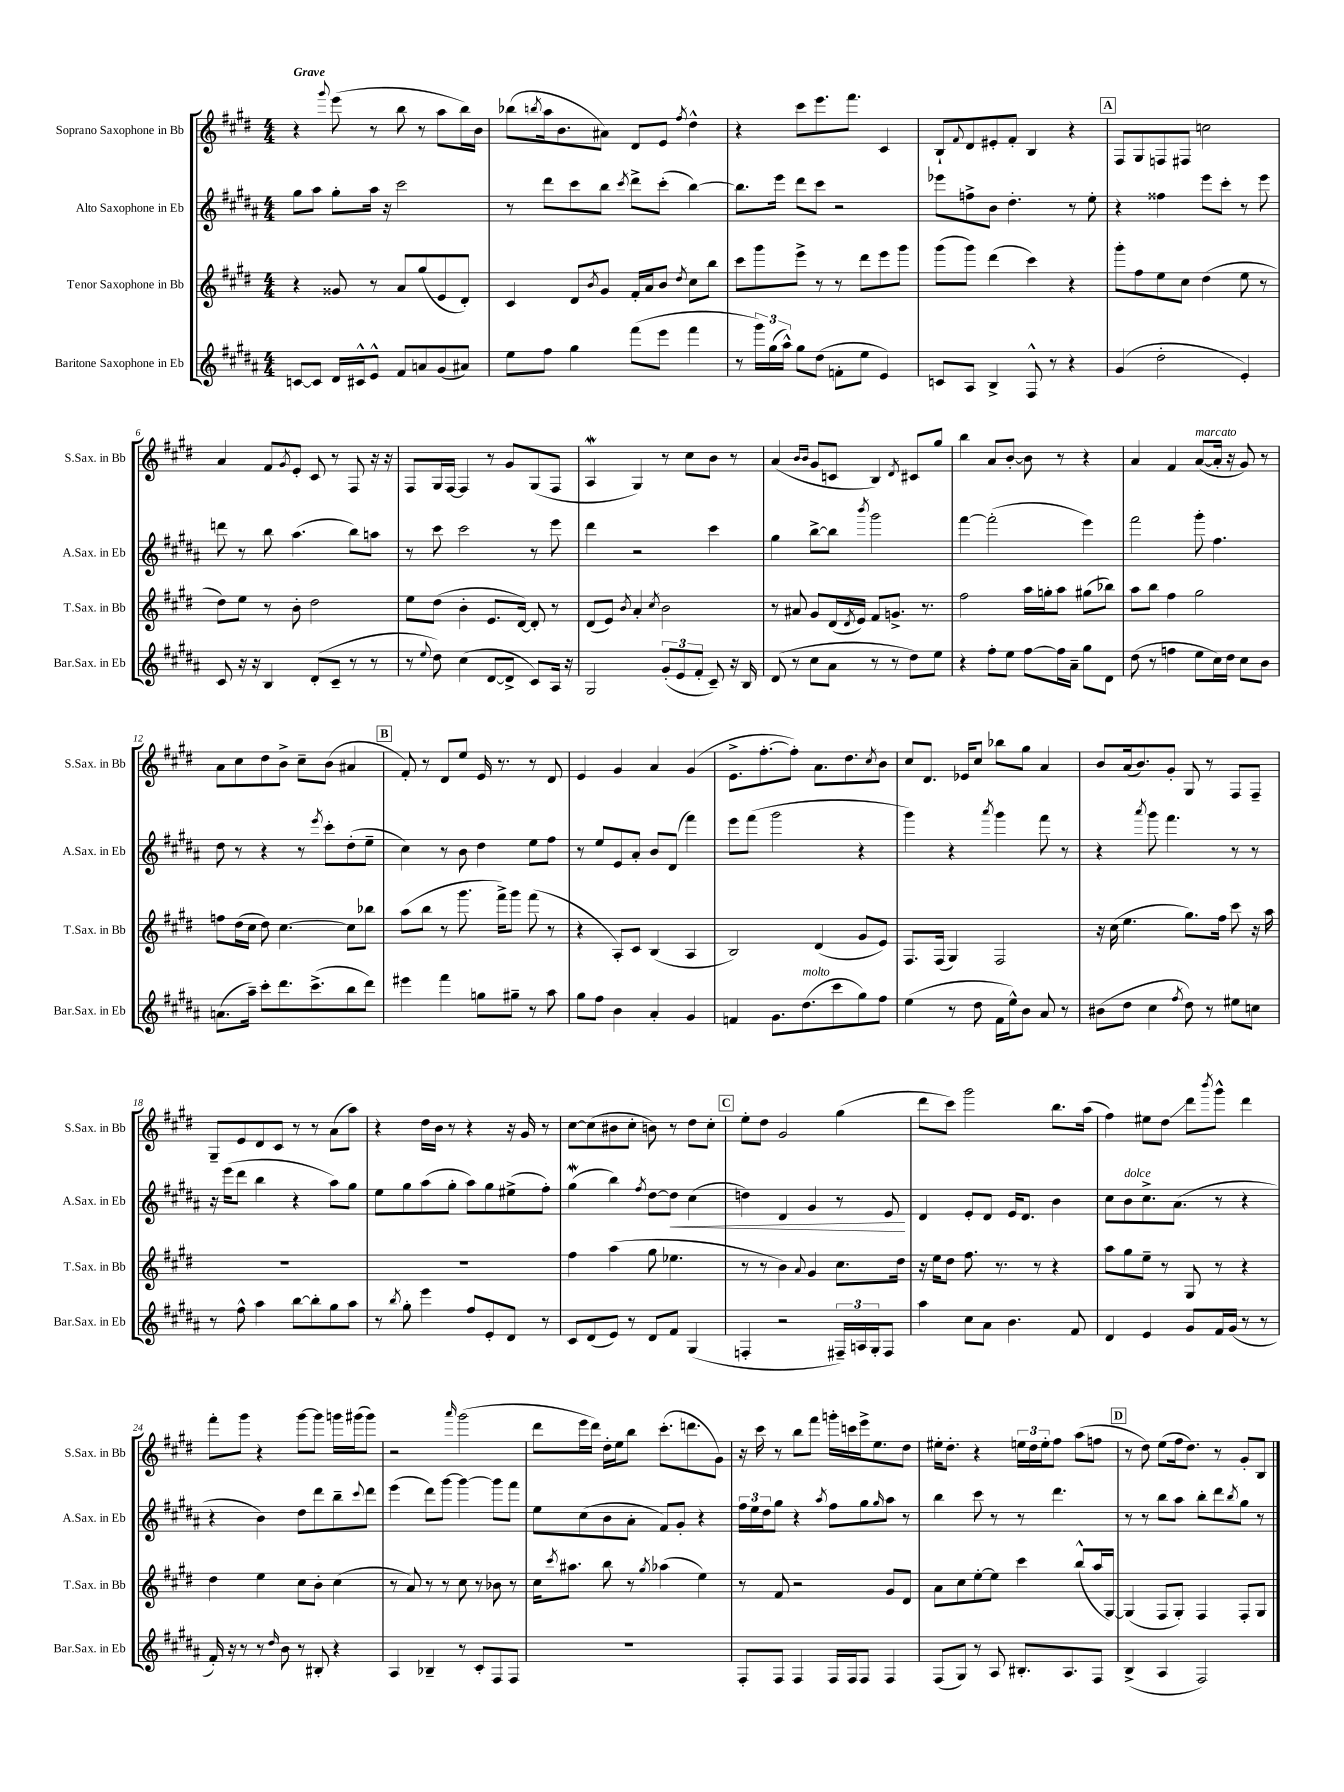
<<
\new StaffGroup <<
\new Staff = "s0" \with { instrumentName = "Soprano Saxophone in Bb" shortInstrumentName = "S.Sax. in Bb" } {
    \clef treble \key e \major \numericTimeSignature \time 4/4 \tempo "Grave"
    r4 \appoggiatura { gis'''8 } e'''8( r8 b''8 r8 a''8 b''16) b'16 |
    bes''8( \acciaccatura { b''8 } a''16 b'8. ais'8) dis'8 e'8 \acciaccatura { fis''8 } dis''4-^ |
    r4 cis'''8 e'''8. fis'''8. cis'4 |
    b8-! \appoggiatura { fis'8 } dis'8 eis'8-. fis'8-. b4 r4 |
    \mark \markup { \box "A" } fis8 gis8 f8 fis8 c''2 |
    a'4 fis'8 \acciaccatura { gis'8 } e'8-. cis'8 r8 fis8 r16 r16 |
    fis8 gis16 fis16~ fis4 r8 gis'8 gis8( fis8 |
    a4\mordent gis4) r8 cis''8 b'8 r8 |
    a'4( \grace { b'16 b'16 } gis'8 c'8 b4) \acciaccatura { dis'8 } cis'8 gis''8 |
    b''4 a'8 b'8~-. b'8 r8 r4 |
    a'4 fis'4 a'8~^\markup { \italic "marcato" }( a'16-. r16 gis'8) r8 |
    a'8 cis''8 dis''8 b'8-> cis''8-- b'8( ais'4 |
    \mark \markup { \box "B" } fis'8-.) r8 dis'8 e''8 e'16 r8. r8 dis'8 |
    e'4 gis'4 a'4 gis'4( |
    e'8.-> fis''8.~-. fis''8-.) a'8. dis''8. \acciaccatura { cis''8 } b'8 |
    cis''8 dis'8. ees'16 cis''8 bes''8 gis''8 a'4 |
    b'8 a'16( b'8.) gis'8-. gis8 r8 fis8 fis8-- |
    gis8-- e'8 dis'8 cis'8 r8 r8 a'8( a''8) |
    r4 dis''16 b'16 r8 r4 r16 gis'16 r8 |
    cis''8~ cis''8( bis'8 cis''8-. b'8) r8 dis''8 cis''8-. |
    \mark \markup { \box "C" } e''8-. dis''8 gis'2 gis''4( |
    dis'''8 cis'''8) gis'''2 b''8. a''16( |
    fis''4) eis''8 dis''8\glissando dis'''8 \acciaccatura { b'''8 } gis'''8-^ dis'''4 |
    fis'''8-. gis'''8 r4 gis'''8~ gis'''8 g'''16 gis'''16( gis'''8) |
    r2 \grace { a'''16 } gis'''2( |
    dis'''8 e'''16 dis'''16) dis''16-. e''16 b''8 cis'''8.-.( d'''8. gis'8) |
    r16 cis'''16 r8 b''8 fis'''8 g'''16-. c'''16 e'''16-> e''8. dis''8 |
    eis''16-. dis''8.-. r4 \tuplet 3/2 { e''16 dis''16 e''16-. } fis''8 a''8( f''8 |
    \mark \markup { \box "D" } r8 dis''8) e''8( fis''16 dis''8.) r8 gis'8-. b8 \bar "|." |
}
\new Staff = "s1" \with { instrumentName = "Alto Saxophone in Eb" shortInstrumentName = "A.Sax. in Eb" } {
    \clef treble \key b \major \numericTimeSignature \time 4/4
    gis''8 ais''8 gis''8-. ais''16 r16 cis'''2 |
    r8 dis'''8 cis'''8 b''8 \acciaccatura { cis'''8 } dis'''8-> cis'''8-.( b''4~) |
    b''8. e'''16 dis'''8 cis'''8 r2 |
    ees'''8 f''8-> b'8 dis''4.-. r8 e''8-. |
    \mark \markup { \box "A" } r4 fisis''4 e'''8 cis'''8-. r8 e'''8 |
    d'''8 r8 b''8 ais''4.( b''8) a''8 |
    r8 cis'''8 cis'''2 r8 e'''8 |
    dis'''4 r2 cis'''4 |
    gis''4 b''8~-> b''8 \acciaccatura { b'''8 } gis'''2 |
    fis'''4~ fis'''2-.( e'''4) |
    fis'''2 gis'''8-. fis''4. |
    dis''8 r8 r4 r8 \acciaccatura { e'''8 } cis'''8-. dis''8-.( e''8-- |
    \mark \markup { \box "B" } cis''4) r8 b'8 dis''4 e''8 fis''8 |
    r8 e''8 e'8 ais'8-. b'8 dis'8( fis'''4) |
    e'''8 fis'''8( gis'''2 r4 |
    gis'''4) r4 \acciaccatura { ais'''8 } gis'''4 fis'''8 r8 |
    r4 \acciaccatura { ais'''8 } gis'''8 fis'''4. r8 r8 |
    r16 e'''16( dis'''8 b''4 r4 ais''8) gis''8 |
    e''8 gis''8 ais''8( gis''8-. ais''8) gis''8 eis''8->( fis''8-.) |
    gis''4\mordent( b''4) \acciaccatura { fis''8 } dis''8~ dis''8\< cis''4( |
    \mark \markup { \box "C" } d''4) dis'4 gis'4 r8 e'8\! |
    dis'4 e'8-. dis'8 e'16 dis'8. b'4 |
    cis''8 b'8^\markup { \italic "dolce" } cis''8.-> ais'8.( r8 r4 |
    r4 b'4) dis''8 dis'''8 b''8-- \appoggiatura { cis'''8 } dis'''8 |
    e'''4( dis'''8) gis'''8~ gis'''4~ gis'''8 fis'''8 |
    e''8 cis''8( b'8 ais'8-. fis'8) gis'8-. r4 |
    \tuplet 3/2 { fis''16 e''16 dis''16 } gis''8 r4 \acciaccatura { ais''8 } fis''8 gis''8 \grace { gis''16 } ais''8 r8 |
    b''4 cis'''8 r8 r8 dis'''4. |
    \mark \markup { \box "D" } r8 r8 b''8 ais''8 b''8-. dis'''8 \acciaccatura { b''8 } gis''8 r8 \bar "|." |
}
\new Staff = "s2" \with { instrumentName = "Tenor Saxophone in Bb" shortInstrumentName = "T.Sax. in Bb" } {
    \clef treble \key e \major \numericTimeSignature \time 4/4
    r4 gisis'8 r8 a'8 gis''8( e'8 dis'8-.) |
    cis'4 dis'8 \acciaccatura { b'8 } gis'8 fis'16-. a'16 b'8 \acciaccatura { dis''8 } cis''8 b''8 |
    cis'''8 gis'''8 e'''8-> r8 r8 dis'''8 e'''8 gis'''8 |
    gis'''8( gis'''8) dis'''4( cis'''4) r4 |
    \mark \markup { \box "A" } gis'''8-. fis''8 e''8 cis''8 dis''4( e''8 r8 |
    dis''8) e''8 r8 b'8-. dis''2 |
    e''8 dis''8( b'4-. e'8. dis'16~) dis'8-. r8 |
    dis'8( e'8) \acciaccatura { b'8 } a'4-. \acciaccatura { cis''8 } b'2 |
    r8 ais'8 gis'8 dis'16( \acciaccatura { dis'8 } e'16) fis'8 g'8.-> r8. |
    fis''2 a''16 g''16-. a''8 gis''8( bes''8) |
    a''8 b''8 fis''4 gis''2 |
    f''8 dis''16( cis''16 dis''8) cis''4.~ cis''8 bes''8 |
    \mark \markup { \box "B" } a''8( b''8 r8 gis'''8. fis'''16->) gis'''8 fis'''8( r8 |
    r4 a8-.) cis'8 b4( a4 |
    b2) dis'4( gis'8 e'8) |
    fis8. fis16( gis4) fis2 |
    r16 cis''16( e''4. gis''8.) fis''16 cis'''8 r16 a''16 |
    R1 |
    R1 |
    fis''4 a''4( gis''8 ees''4. |
    \mark \markup { \box "C" } r8 r8 b'4) \appoggiatura { a'8 } gis'4 cis''8. dis''16 |
    r16 e''16 dis''8 fis''8. r8. r8 r4 |
    a''8 gis''8 e''8-- r8 gis8 r8 r4 |
    dis''4 e''4 cis''8 b'8-. cis''4( |
    r8 a'8) r8 r8 cis''8 r8 bes'8 r8 |
    cis''16 \acciaccatura { cis'''8 } ais''8. b''8 r8 \acciaccatura { gis''8 } aes''4( e''4) |
    r8 fis'8 r2 gis'8 dis'8 |
    a'8 cis''8 e''8~-. e''8 cis'''4 b''8-^( a''16 gis16~) |
    \mark \markup { \box "D" } gis4( fis8 gis8-.) fis4 fis8-. gis8 \bar "|." |
}
\new Staff = "s3" \with { instrumentName = "Baritone Saxophone in Eb" shortInstrumentName = "Bar.Sax. in Eb" } {
    \clef treble \key b \major \numericTimeSignature \time 4/4
    c'8~ c'8 dis'16 cis'16-^ e'8-^ fis'8 a'8 gis'8( ais'8) |
    e''8 fis''8 gis''4 fis'''8( e'''8 fis'''4 |
    r8 \tuplet 3/2 { gis'''16) gis''16( ais''16-^) } gis''8 dis''8( f'8-. e''8 e'4) |
    c'8 ais8 b4-> fis8-^ r8 r4 |
    \mark \markup { \box "A" } gis'4( dis''2-. e'4-.) |
    cis'8 r16 r16 b4 dis'8-.( cis'8-- r8 r8 |
    r8 \appoggiatura { e''8 } dis''8) cis''4( dis'8~ dis'8-> cis'8) ais16 r16 |
    gis2 \tuplet 3/2 { gis'8-.( e'8 fis'8-. } cis'8--) r16 b16 |
    dis'8( r8 cis''8 ais'8 r8 r8 dis''8) e''8 |
    r4 fis''8-. e''8 fis''8~ fis''16 ais'16-- gis''8 dis'8 |
    dis''8( r8 f''4 e''8 cis''16) dis''16 cis''8 b'8 |
    a'8.( ais''16--) cis'''8-. dis'''8. cis'''8.->( b''8 dis'''8) |
    \mark \markup { \box "B" } eis'''4 fis'''4 g''8 gis''8-- r8 ais''8 |
    gis''8 fis''8 b'4 ais'4-. gis'4 |
    f'4 gis'8. dis''8.^\markup { \italic "molto" }( cis'''8 gis''8) fis''8 |
    e''4( r8 dis''8 fis'16 e''16-^) b'8 ais'8 r8 |
    bis'8( dis''8 cis''4 \acciaccatura { fis''8 } dis''8) r8 eis''8 c''8 |
    r8 fis''8-^ ais''4 b''8~ b''8-. gis''8 ais''8 |
    r8 \acciaccatura { b''8 } gis''8-. e'''4 fis''8 e'8-. dis'8 r8 |
    cis'8 dis'8( e'8) r8 dis'8 fis'8 gis4( |
    \mark \markup { \box "C" } f4-. r2 \tuplet 3/2 { fis16--) a16 gis16-. } fis8 |
    ais''4 cis''8 ais'8 b'4. fis'8 |
    dis'4 e'4 gis'8 fis'16 gis'16( r8 r8 |
    fis'16-.) r16 r8 r8 \grace { dis''16 } b'8 r8 bis8-. r4 |
    ais4 bes4-- r8 cis'8-. fis8 fis8 |
    R1 |
    fis8-. fis8 fis4 fis16 fis16 fis8 fis4 |
    fis8( gis8) r8 ais8 bis8.-. ais8. fis8 |
    \mark \markup { \box "D" } b4->( ais4 fis2) \bar "|." |
}
>>
>>
